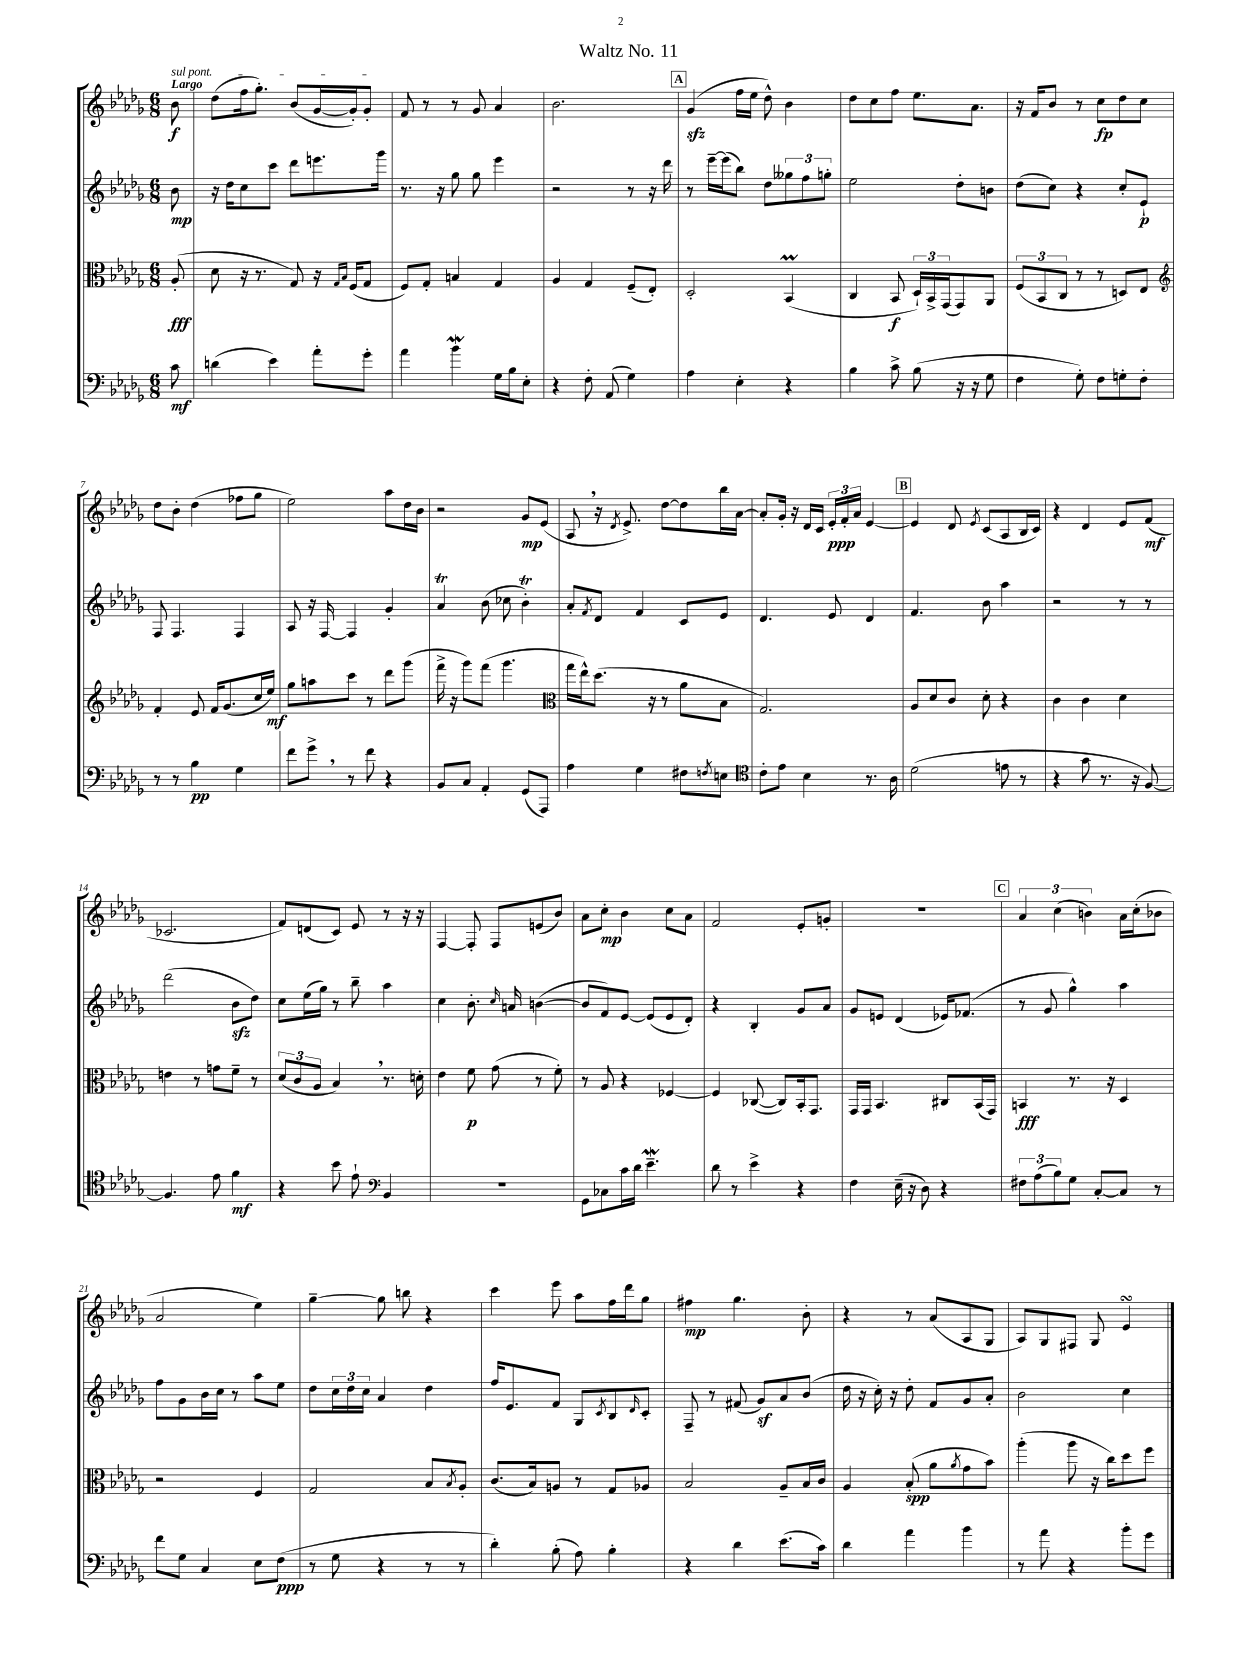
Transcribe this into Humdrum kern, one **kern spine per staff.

**kern	**kern	**kern	**kern
*staff4	*staff3	*staff2	*staff1
*clefF4	*clefC3	*clefG2	*clefG2
*k[b-e-a-d-g-]	*k[b-e-a-d-g-]	*k[b-e-a-d-g-]	*k[b-e-a-d-g-]
*M6/8	*M6/8	*M6/8	*M6/8
8c\	(8A-'/	8b-\	8b-\
=	=	=	=
(4d\	8d-\	16r	(8dd-\L
.	.	16dd-\LK	.
.	16r	8cc\	16ff\k
.	8.r	.	8.gg-'\J)
4e-\)	.	8ccc\J	.
.	8G-/)	8ddd-\L	(8b-/L
8a-'\L	16r	8.eee\	[16g-/L
.	16qqG-/LL	.	.
.	16qqB-/JJ	.	.
.	(16F/LK	.	16g-'/]J)
8g-'\J	8G-/J	.	8g-'/J
.	.	16ggg-\Jk	.
=	=	=	=
4a-\	8F/L)	8.r	8f/
.	8G-'/J	.	8r
.	.	16r	.
4b-\	4B/	8gg-\	8r
.	.	8gg-\	8g-/
16G-\LL	4G-/	4eee-\	4a-/
16B-\J	.	.	.
8E-'\J	.	.	.
=	=	=	=
4r	4A-/	2r	2.b-\
8F'\	4G-/	.	.
(8AA-/	.	.	.
4G-\)	(8F~/L	8r	.
.	8E-'/J)	16r	.
.	.	16ddd-\	.
=	=	=	=
4A-\	2D-'/	8r	(4g-/
.	.	[16eee-~\LL	.
.	.	(16eee-\]J	.
4E-'\	.	8bb-\J)	16ff\LL
.	.	.	16ee-\JJ
.	.	8dd-\L	8dd-^^\)
4r	(4BB-/	12gg--\	4b-\
.	.	12ff\	.
.	.	12gg'\J	.
=	=	=	=
4B-\	4C/	2ee-\	8dd-\L
.	.	.	8cc\
8c^\	8BB-/	.	8ff\J
(8B-\	24D-`/LL)	.	8.ee-\L
.	24BB-^/	.	.
.	(24GG-/J	.	.
16r	8GG-/)	8dd-'\L	.
16r	.	.	8.a-\J
8G-\	8AA-/J	8b\J	.
=	=	=	=
4F\	(12F/L	(8dd-\L	16r
.	.	.	16f/LK
.	12BB-/	.	.
.	.	8cc\J)	8b-/J
.	12C/J	.	.
8G-'\)	8r	4r	8r
8F\L	8r	.	8cc\L
8G'\	8D/L)	8cc'/L	8dd-\
8F'\J	8E-/J	8e-`/J	8cc\J
=	=	=	=
*	*clefG2	*	*
8r	4f'/	8F/	8dd-\L
8r	.	4.F/	8b-'\J
4B-\	8e-/	.	(4dd-\
.	16f/LK	.	.
.	(8.g-/	.	.
4G-\	.	4F/	8ff-\L
.	16cc/L	.	8gg-\J
.	16ee-/JJ)	.	.
=	=	=	=
8f\L	8gg-\L	8A-/	2ee-\)
8g-^\J	8aa\	16r	.
.	.	[16F/	.
8r	8ccc\J	4F/]	.
8f\	8r	.	.
4r	8ddd-\L	4g-'/	8aa-\L
.	(8ggg-\J	.	16dd-\L
.	.	.	16b-\JJ
=	=	=	=
8BB-/L	16fff^\	4a-/	2r
.	16r	.	.
8C/J	8ggg-\L)	.	.
4AA-'/	(8fff\J	(8b-\	.
.	4.ggg-\	8cc-\	.
(8GG-/L	.	4b-'\)	8g-/L
8AAA-/J)	.	.	(8e-/J
=	=	=	=
*	*clefC3	*	*
4A-\	16gg-\LL	8a-'/L	8A-/
.	16ee-^^\J)	.	.
.	.	8qf/	.
.	(8.dd-\J	8d-/J	16r
.	.	.	8qd-/
.	.	.	8.e-^/)
4G-\	.	4f/	.
.	16r	.	.
.	8r	.	[8dd-\L
8F#\L	8a-\L	8c/L	8dd-\]
8qF/	.	.	.
8E\J	8B-\J	8e-/J	16bb-\L
.	.	.	[16a-\JJ
=	=	=	=
*clefC4	*	*	*
8c'\L	2.G-/)	4.d-/	8a-'/]L
8e-\J	.	.	16g-'/Jk
.	.	.	16r
4B-\	.	.	16d-/LL
.	.	.	16c/JJ
.	.	8e-/	24e-'/LL
.	.	.	24f'/
.	.	.	24a-/JJ
8.r	.	4d-/	[4e-/
16A-\	.	.	.
=	=	=	=
(2d-\	8A-/L	4.f/	4e-/]
.	8d-/	.	.
.	8c/J	.	8d-/
.	.	.	8qe-/
.	8d-'\	8b-\	(8c/L
8e\	4r	4aa-\	8A-/
8r	.	.	16B-/L
.	.	.	16c/JJ)
=	=	=	=
4r	4c\	2r	4r
8g-\	4c\	.	4d-/
8.r	.	.	.
.	4d-\	8r	8e-/L
16r	.	.	.
[8F/)	.	8r	(8f/J
=	=	=	=
4.F/]	4e\	(2ddd-\	2.c-/
.	8r	.	.
8e-\	8g\L	.	.
4f\	8f~\J	8b-\L	.
.	8r	8dd-\J)	.
=	=	=	=
4r	(12d-/L	8cc\L	8f/L)
.	12c/	.	.
.	.	(16ee-\L	(8d/
.	12A-/J	.	.
.	.	16gg-\JJ)	.
8b-\	4B-/)	8r	8c/J)
8e-`\	.	8bb-~\	8e-/
*clefF4	*	*	*
4BB-/	8.r	4aa-\	8r
.	.	.	16r
.	16d'\	.	16r
=	=	=	=
2.r	4e-\	4cc\	[4F/
.	8f\	8.b-'\	8F'/]
.	(8g-\	.	8F/L
.	.	16qqcc/	.
.	.	16a/	.
.	8r	([4b\	(8e/
.	8f'\)	.	8b-/J)
=	=	=	=
8GG-\L	8r	8b/]L	8a-\L
8C-\	8A-/	8f/)	8cc'\J
16c\L	4r	[8e-/J	4b-\
16d-\JJ	.	.	.
4.e-~\	.	(8e-/]L	.
.	[4F-/	8e-/	8cc\L
.	.	8d-'/J)	8a-\J
=	=	=	=
8d-\	4F-/]	4r	2f/
8r	.	.	.
4e-^\	([8C-/	4B-'/	.
.	8C-/]L)	.	.
4r	16BB-'/k	8g-/L	8e-'/L
.	8.GG-/J	.	.
.	.	8a-/J	8g'/J
=	=	=	=
4F\	16GG-/LL	8g-/L	2.r
.	16GG-/JJ	.	.
.	4.BB-/	8e/J	.
(16E-~\	.	(4d-/	.
16r	.	.	.
8D-\)	.	.	.
4r	8C#/L	16e-/LK)	.
.	.	(8.f-/J	.
.	(16BB-/L	.	.
.	16GG-/JJ)	.	.
=	=	=	=
12F#\L	4BB/	8r	6a-/
(12A-\	.	.	.
.	.	8g-/	.
12B-\)	.	.	(6cc\
8G-\J	8.r	4gg-^^\)	.
.	.	.	6b\)
[8C'/L	.	.	.
.	16r	.	.
8C/]J	4D-/	4aa-\	16a-\LL
.	.	.	(16cc'\J
8r	.	.	8b-\J
=	=	=	=
8f\L	2r	8ff\L	2a-/
8G-\J	.	8g-\	.
4C/	.	16b-\L	.
.	.	16cc\JJ	.
.	.	8r	.
8E-\L	4F/	8aa-\L	4ee-\)
(8F\J	.	8ee-\J	.
=	=	=	=
8r	2G-/	8dd-\L	[4gg-~\
8G-\	.	24cc\L	.
.	.	24dd-\	.
.	.	24cc\JJ	.
4r	.	4a-/	8gg-\]
.	.	.	8bb\
8r	8B-/L	4dd-\	4r
.	8qB-/	.	.
8r	8A-'/J	.	.
=	=	=	=
4d-'\)	(8.c/L	16ff/LK	4ccc\
.	.	8.e-/	.
.	16B-/k)	.	.
(8B-'\	8A/J	8f/J	8eee-\
8A-\)	8r	8G-/L	8aa-\L
.	.	8qc/	.
4B-'\	8G-/L	8B-/	16ff\L
.	.	.	16ddd-\J
.	.	16qqd-/	.
.	8A-/J	8c'/J	8gg-\J
=	=	=	=
4r	2B-/	8F~/	4ff#\
.	.	8r	.
4d-\	.	(8f#/	4.gg-\
.	.	8g-/L)	.
(8.e-\L	8A-~/L	8a-/	.
.	16B-/L	(8b-/J	8b-'\
16c\Jk)	16c/JJ	.	.
=	=	=	=
4d-\	4A-/	16dd-\	4r
.	.	16r	.
.	.	16cc'\)	.
.	.	16r	.
4a-\	(8B-'/	8dd-'\	8r
.	8a-\L	8f/L	(8a-/L
.	8qa-/	.	.
4b-\	8g-\	8g-/	8A-/
.	8b-\J)	8a-'/J	8G-/J
=	=	=	=
8r	(4aa-'\	2b-\	8A-/L)
8a-\	.	.	8G-/
4r	8aa-\	.	8F#/J
.	16r	.	8G-/
.	16cc\LK)	.	.
8b-'\L	8dd-\	4cc\	4e-/
8g-\J	8ff\J	.	.
==	==	==	==
*-	*-	*-	*-
